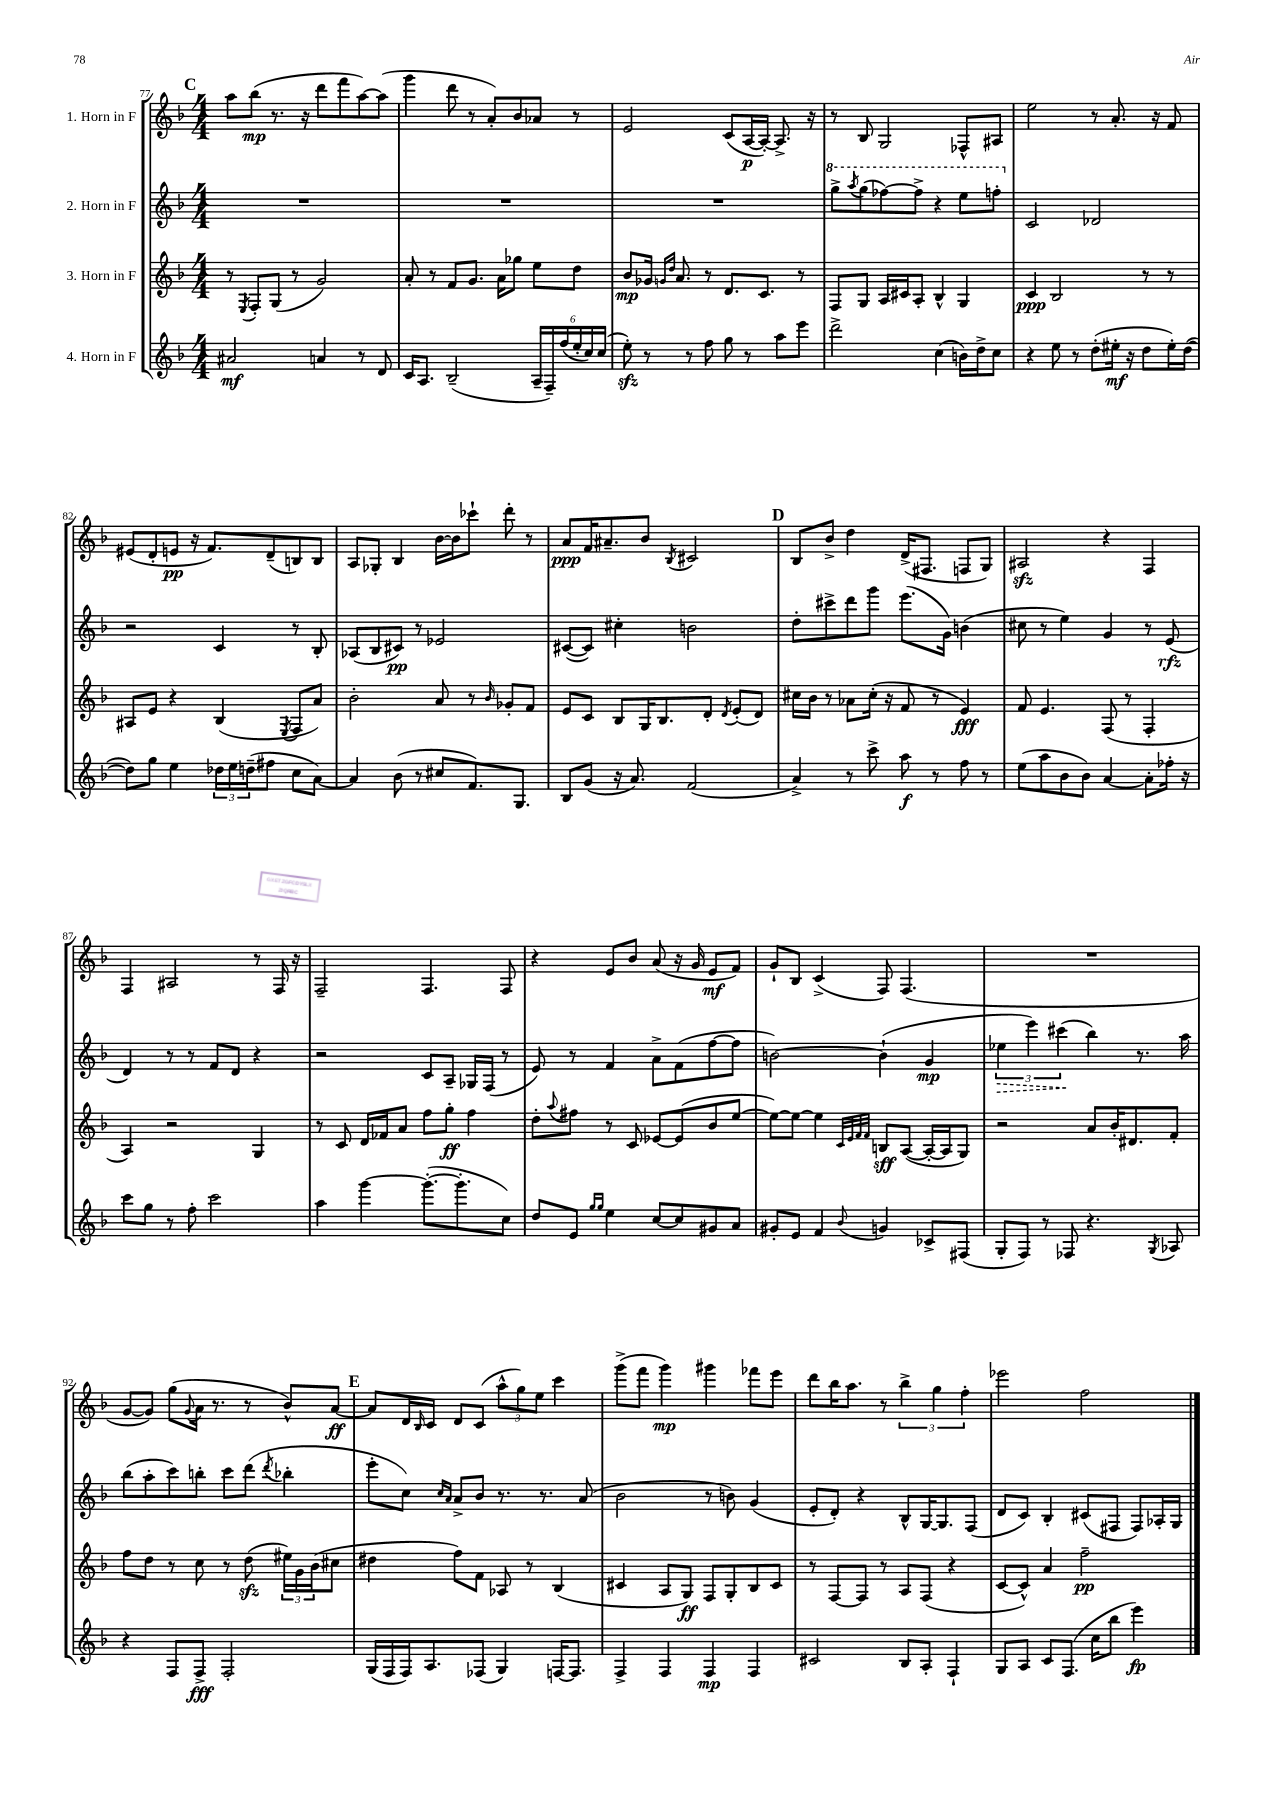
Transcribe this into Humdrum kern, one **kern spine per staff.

**kern	**kern	**kern	**kern
*staff4	*staff3	*staff2	*staff1
*clefG2	*clefG2	*clefG2	*clefG2
*k[b-]	*k[b-]	*k[b-]	*k[b-]
*M4/4	*M4/4	*M4/4	*M4/4
2a#	8r	1r	8aa
.	8qE	.	.
.	8F'	.	(8bb-
.	(8G	.	8.r
.	8r	.	.
.	.	.	16r
4a	2g)	.	8ddd
.	.	.	8fff
8r	.	.	[8aa)
8d	.	.	(8aa]
=	=	=	=
16c	8a'	1r	4ggg
8.A	.	.	.
.	8r	.	.
(2B-~	8f	.	8ddd
.	8.g	.	8r
.	.	.	8a')
.	16a	.	.
.	8gg-	.	8b-
24A~	8ee	.	8a-
24F~)	.	.	.
(24ff	.	.	.
24ee'	8dd	.	8r
24cc)	.	.	.
(24cc	.	.	.
=	=	=	=
8ee')	8b-	1r	2e
8r	16g-	.	.
.	16qqg	.	.
.	16qqdd	.	.
.	8.a	.	.
8r	.	.	.
8ff	8r	.	.
8gg	8.d	.	(8c
8r	.	.	[16A
.	8.c	.	16A'_)
8aa	.	.	8.A^]
8eee	8r	.	.
.	.	.	16r
=	=	=	=
2ddd^	8F	8ggg^	8r
.	.	8qaaa	.
.	8G	(8ggg	8B-
.	16A	[8fff-)	2G
.	16c#	.	.
.	8A'	8fff-^]	.
(4cc	4B-^^	4r	.
16b)	4G	8eee	8F-^^
16dd^	.	.	.
8cc	.	8fff'	8A#
=	=	=	=
4r	4c	2c	2ee
8ee	2B-	.	.
8r	.	.	.
(8dd'	.	2d-	8r
16ee#'	.	.	8.a'
16r	.	.	.
8dd	8r	.	.
.	.	.	16r
16ee#')	8r	.	8f
([16dd	.	.	.
=	=	=	=
8dd])	8A#	2r	(8e#
8gg	8e	.	8d'
4ee	4r	.	8e
.	.	.	16r
.	.	.	8.f)
24dd-	(4B-	4c	.
24ee	.	.	.
(24dd~	.	.	.
8ff#	.	.	(8d~
.	8qE	.	.
8cc	8F	8r	8B)
[8a)	8a)	8B-'	8B
=	=	=	=
4a]	2b-'	(8A-	8A
.	.	8B-	8G-'
(8b-	.	8c#)	4B-
8r	.	8r	.
8cc#	8a	2e-	[16b-
.	.	.	16b-]
8.f)	8r	.	8ccc-`
.	16qqb-	.	.
.	8g-'	.	8ddd'
8.G	.	.	.
.	8f	.	8r
=	=	=	=
8B-	8e	([8c#	8a
(8g	8c	8c#])	16f
.	.	.	8.a#~
16r	8B-	4cc#'	.
8.a)	.	.	.
.	16G	.	8b-
.	8.B-	.	.
.	.	.	8qB-
(2f	.	2b	2c#
.	8d'	.	.
.	8qd	.	.
.	(8e'	.	.
.	8d)	.	.
=	=	=	=
4a^)	16cc#	8dd'	8B-
.	16b-	.	.
.	8r	8ccc#^	8b-^
8r	8a-	8ddd	4dd
8ccc^	(16cc#'	8ggg	.
.	16r	.	.
8aa	8f	(8.eee	(16d^
.	.	.	8.F#
8r	8r	.	.
.	.	16g)	.
8ff	4e)	(4b	8F
8r	.	.	8G)
=	=	=	=
(8ee	8f	8cc#	2A#
8aa	4.e	8r	.
8b-	.	4ee)	.
8b-)	.	.	.
[4a	(8F	4g	4r
.	8r	.	.
8a']	4F'	8r	4F
16ff-'	.	(8e	.
16r	.	.	.
=	=	=	=
8ccc	4A)	4d)	4F
8gg	.	.	.
8r	2r	8r	2A#
8ff'	.	8r	.
2ccc	.	8f	.
.	.	8d	.
.	4G	4r	8r
.	.	.	16F
.	.	.	16r
=	=	=	=
4aa	8r	2r	2F~
.	8c	.	.
[4ggg	16d	.	.
.	16f-	.	.
.	8a	.	.
(8.ggg'_	8ff	8c	4.F
.	8gg'	8A~	.
8.ggg']	.	.	.
.	4ff	16G-	.
.	.	(16F	.
8cc)	.	8r	8F
=	=	=	=
8dd	8dd'	8e)	4r
.	8qqaa	.	.
8e	8ff#	8r	.
16qqgg	.	.	.
16qqgg	.	.	.
4ee	8r	4f	8e
.	8c	.	8b-
[8cc	[8e-	8a^	(8a
8cc]	(8e-]	(8f	16r
.	.	.	16g
8g#	8b-	[8ff	8e
8a	[8ee	8ff]	8f)
=	=	=	=
8g#'	8ee_)	[2b)	8g`
8e	8ee_	.	8B-
4f	4ee]	.	(4c^
.	32qqc	.	.
.	32qqe	.	.
.	32qqf	.	.
8qqb-	32qqf	.	.
4g	8B	(4b`]	8F)
.	([8A	.	(4.F
8c-^	16A'_	4g	.
.	16A]	.	.
(8F#	8G)	.	.
=	=	=	=
8G'	2r	6ee-	1r
8F)	.	.	.
.	.	6eee)	.
8r	.	.	.
.	.	(6ccc#	.
8F-	.	.	.
4.r	8a	4bb-)	.
.	16b-'	.	.
.	8.d#	.	.
.	.	8.r	.
8qG	.	.	.
8A-	8f'	.	.
.	.	16aa	.
=	=	=	=
4r	8ff	(8bb-	[8g
.	8dd	8aa'	8g])
8F	8r	8ccc)	(8gg
.	.	.	8qqg
8F^	8cc	8bb'	16a
.	.	.	8.r
2F'	8r	8ccc	.
.	(8dd	(8ddd	8r
.	.	8qddd	.
.	24ee#)	4bb-'	8b-^^)
.	24g	.	.
.	(24b-	.	.
.	8cc#	.	[8a
=	=	=	=
(16G	4dd#	8eee'	8a]
16F	.	.	.
16F)	.	8cc)	16d
.	.	.	16qqB-
8.A	.	.	16c
.	.	16qqcc	.
.	.	16qqa	.
.	8ff)	8a^	8d
(8F-	8f	8b-	(8c
4G)	8A-	8.r	12aa^^
.	.	.	12gg)
.	8r	.	.
.	.	.	12ee
.	.	8.r	.
[16F	(4B-	.	4ccc
8.F]	.	.	.
.	.	(8a	.
=	=	=	=
4F^	4c#	2b-	(8ggg^
.	.	.	8fff
4F	8A	.	4ggg)
.	8G)	.	.
4F	8F	8r	4ggg#
.	8G'	8b)	.
4F	8B-	(4g	8fff-
.	8c#	.	8eee
=	=	=	=
2c#	8r	8e'	8ddd
.	[8F	8d')	16bb-
.	.	.	8.aa
.	8F]	4r	.
.	8r	.	8r
8B-	8A	8B-^^	6bb-^
8A'	(8F	[16G	.
.	.	.	6gg
.	.	8.G]	.
4F`	4r	.	.
.	.	.	6ff'
.	.	(8F	.
=	=	=	=
8G	[8c	8d	2eee-
8A	8c^^])	8c)	.
8c	4a	4B-'	.
(8.F	.	.	.
.	2ff~	(8c#	2ff
16cc	.	.	.
8bb-	.	8F#	.
4eee)	.	8F#)	.
.	.	16A-'	.
.	.	16G	.
==	==	==	==
*-	*-	*-	*-
